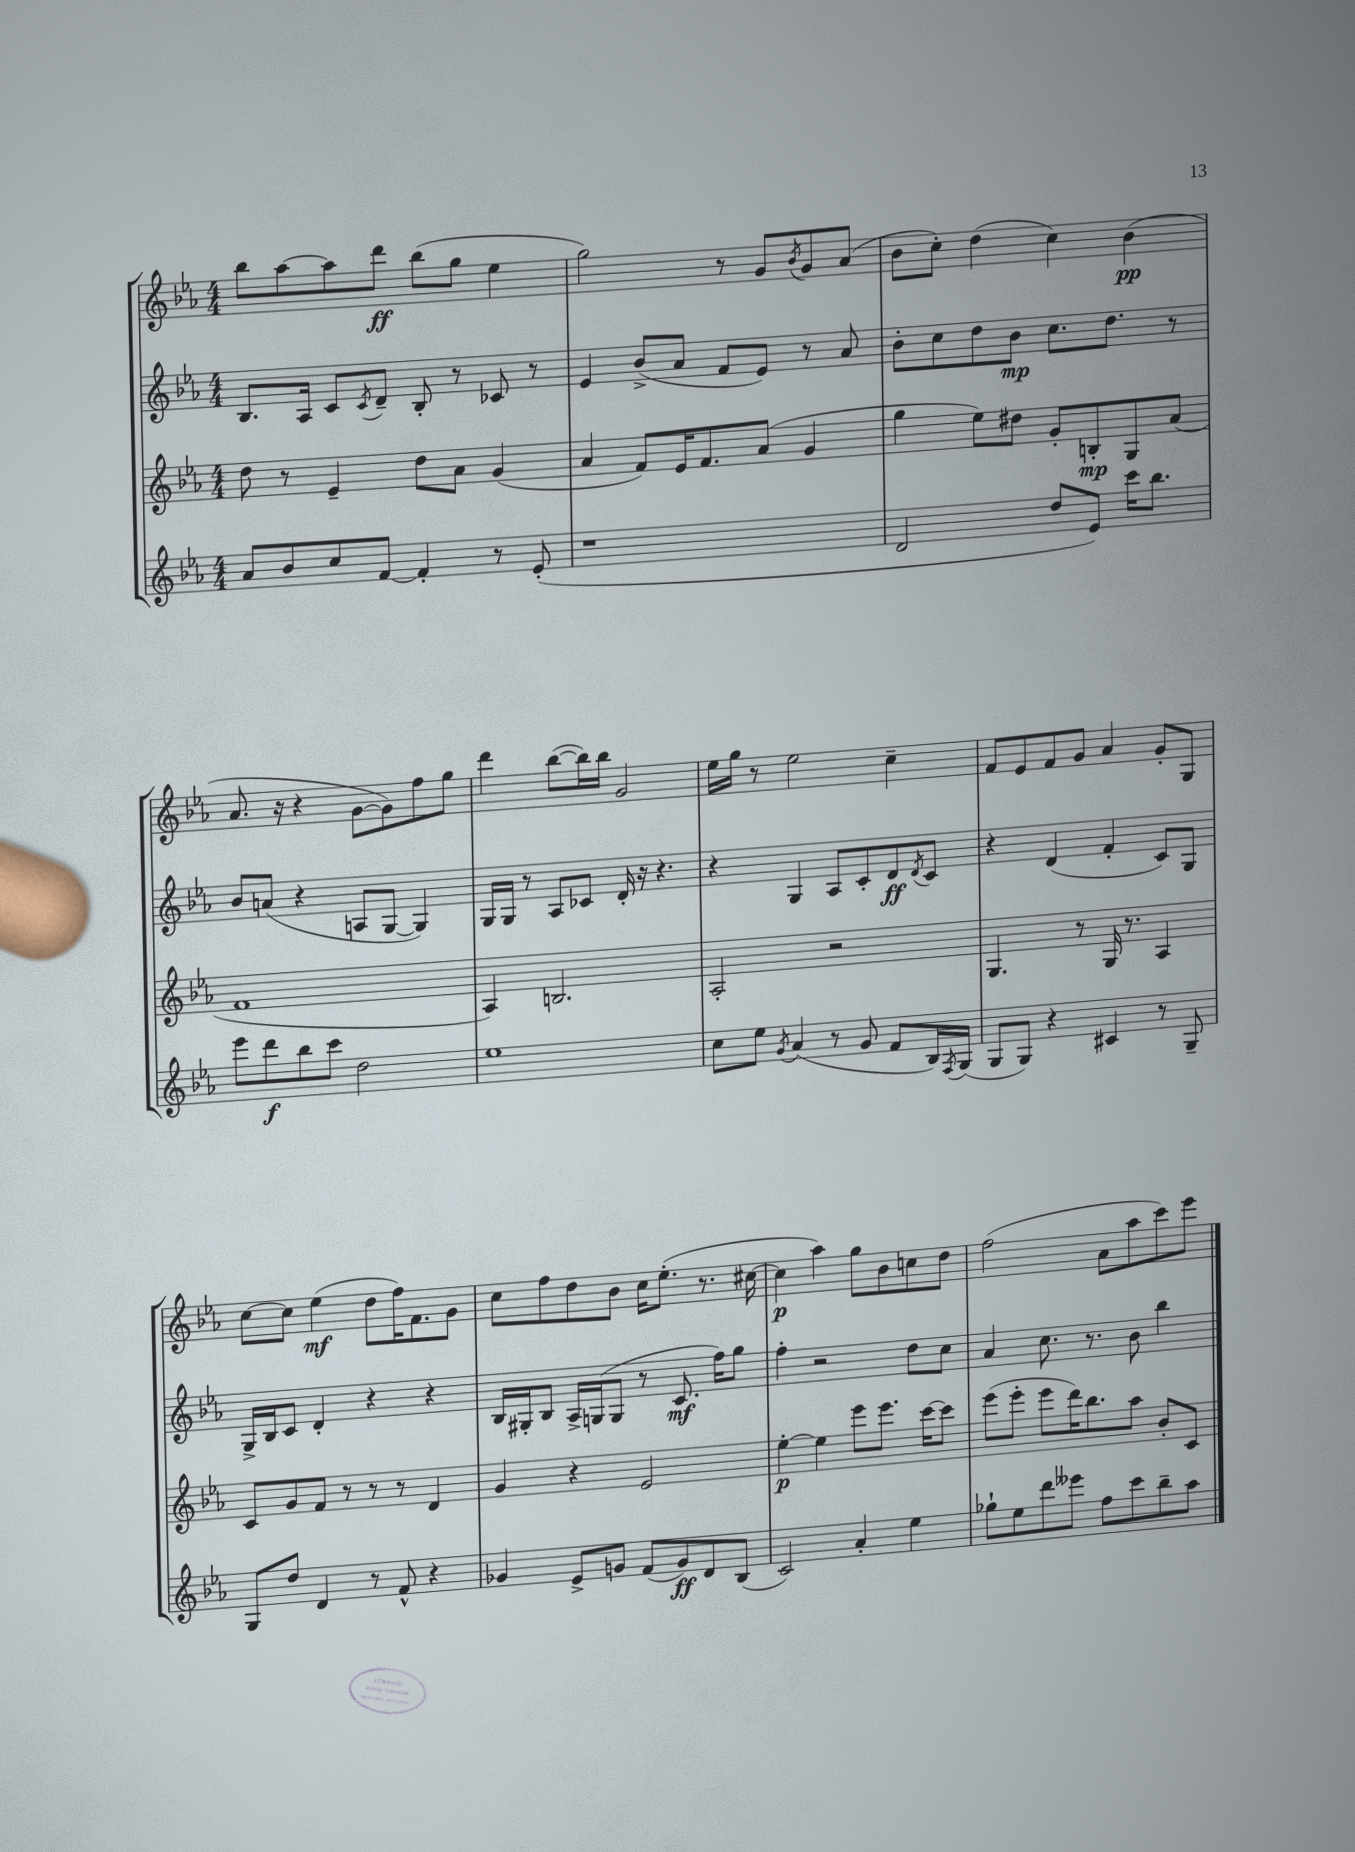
<<
\new StaffGroup <<
\new Staff = "s0" {
    \clef treble \key ees \major \numericTimeSignature \time 4/4
    bes''8 aes''8~ aes''8 d'''8\ff bes''8( g''8 ees''4 |
    g''2) r8 g'8 \acciaccatura { bes'8 } g'8 aes'8( |
    bes'8 c''8-.) d''4( c''4) bes'4\pp( |
    aes'8. r16 r4 g'8~ g'8) f''8 g''8 |
    d'''4 bes''8~( bes''16) bes''16 g'2 |
    ees''16 g''16 r8 ees''2 c''4-- |
    f'8 ees'8 f'8 g'8 aes'4 g'8-. g8 |
    c''8~ c''8 ees''4\mf( d''8 f''16) f'8. g'8 |
    c''8 f''8 d''8 bes'8 c''16 ees''8.-.( r8. cis''16~ |
    cis''4\p aes''4) g''8 bes'8 c''8 d''8 |
    f''2( aes'8 aes''8 c'''8) ees'''8 \bar "|." |
}
\new Staff = "s1" {
    \clef treble \key ees \major \numericTimeSignature \time 4/4
    bes8. aes16 c'8 \acciaccatura { c'8 } d'8-- bes8-. r8 ces'8 r8 |
    ees'4 bes'8->( aes'8 f'8 ees'8) r8 aes'8 |
    bes'8-. c''8 d''8 bes'8\mp c''8. d''8. r8 |
    bes'8 a'8( r4 a8 g8~ g4) |
    g16 g16 r8 aes8 ces'8 d'16-. r16 r4. |
    r4 g4 aes8 c'8-. d'8\ff \acciaccatura { d'8 } c'8 |
    r4 d'4( f'4-. c'8) g8 |
    g16-> bes16 c'8 d'4-. r4 r4 |
    bes16 gis16-. bes8 aes16-> g16( g8 r8 c'8.\mf f''16) g''8 |
    f''4-. r2 d''8 c''8 |
    aes'4 c''8. r8. bes'8 bes''4 \bar "|." |
}
\new Staff = "s2" {
    \clef treble \key ees \major \numericTimeSignature \time 4/4
    d''8 r8 ees'4-- d''8 aes'8 g'4( |
    aes'4 f'8) ees'16 f'8. aes'8( g'4 |
    g''4 ees''8) dis''8 g'8-. b8-.\mp g8 aes'8( |
    f'1 |
    aes4) b2. |
    aes2-. r2 |
    g4. r8 g16 r8. aes4 |
    c'8 g'8 f'8 r8 r8 r8 d'4 |
    g'4 r4 ees'2 |
    ees''4~-.\p ees''4 ees'''8 ees'''8. c'''16~ c'''8 |
    ees'''8( ees'''8-. ees'''8 d'''16) bes''8. aes''8 bes'8-. c'8 \bar "|." |
}
\new Staff = "s3" {
    \clef treble \key ees \major \numericTimeSignature \time 4/4
    aes'8 bes'8 c''8 f'8~ f'4-. r8 ees'8-.( |
    r1 |
    d'2 d''8 ees'8) c'''16 bes''8. |
    ees'''8 d'''8\f bes''8 c'''8 d''2 |
    ees''1 |
    c''8 ees''8 \acciaccatura { g'8 } aes'4( r8 g'8 f'8 bes16) \acciaccatura { f8 } g16( |
    g8 g8) r4 cis'4 r8 g8-- |
    g8 d''8 d'4 r8 f'8-^ r4 |
    ges'4 ees'8-> g'8 f'8( g'8\ff) d'8 bes8( |
    c'2) aes'4-. ees''4 |
    ges''8-! ees''8 d'''8 eeses'''8 f''8 c'''8 bes''8-- aes''8 \bar "|." |
}
>>
>>
\layout { \context { \Score \remove "Bar_number_engraver" } }
